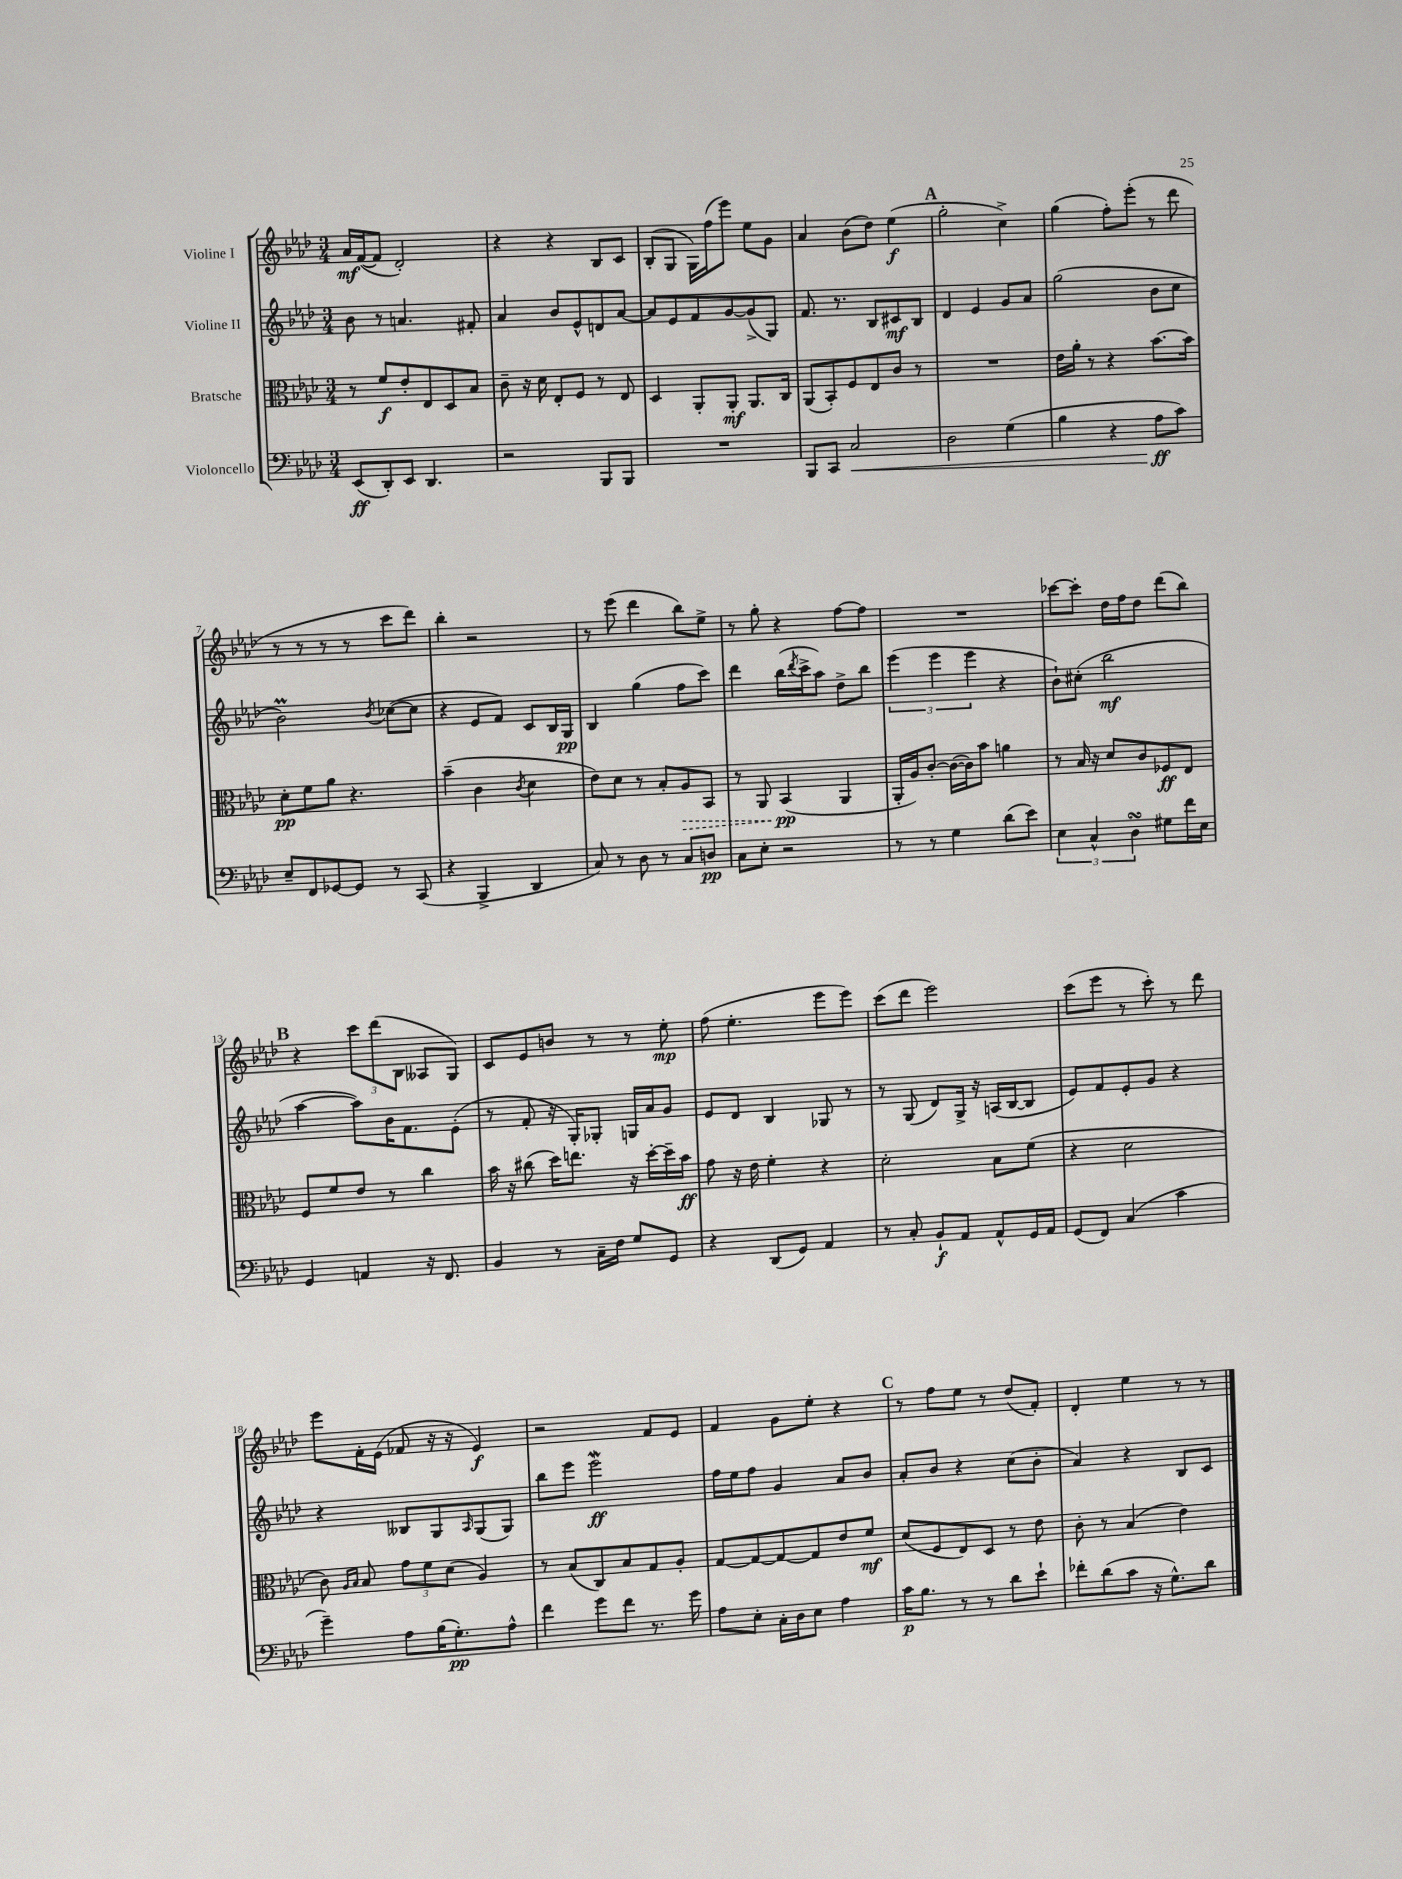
<<
\new StaffGroup <<
\new Staff = "s0" \with { instrumentName = "Violine I" } {
    \clef treble \key aes \major \numericTimeSignature \time 3/4
    aes'16\mf f'16~( f'8 des'2-.) |
    r4 r4 bes8 c'8 |
    bes8-.( g8 g16) f''16( ees'''8) ees''8 g'8 |
    aes'4 bes'8( des''8) ees''4\f( |
    \mark \markup { \bold "A" } g''2-. c''4->) |
    g''4( f''8-.) ees'''8-.( r8 des'''8 |
    r8 r8 r8 r8 c'''8 des'''8) |
    bes''4-. r2 |
    r8 ees'''8( des'''4 bes''8) ees''8-> |
    r8 g''8-. r4 f''8~ f''8 |
    R2. |
    ces'''8~ ces'''8-. des''16 f''16 des''8 des'''8( bes''8) |
    \mark \markup { \bold "B" } r4 \tuplet 3/2 { c'''8 des'''8( bes8 } aeses8 g8) |
    c'8 ees'8 b'8 r8 r8 ees''8-.\mp |
    f''8( ees''4.-. ees'''8 ees'''8) |
    c'''8( des'''8 ees'''2) |
    c'''8( ees'''8 r8 c'''8-.) r8 des'''8 |
    ees'''8 f'16-. ees'16( fes'8 r16 r16 ees'4\f) |
    r2 f'8 ees'8 |
    f'4 g'8 ees''8-. r4 |
    \mark \markup { \bold "C" } r8 f''8 ees''8 r8 des''8( f'8-.) |
    des'4-. ees''4 r8 r8 \bar "|." |
}
\new Staff = "s1" \with { instrumentName = "Violine II" } {
    \clef treble \key aes \major \numericTimeSignature \time 3/4
    bes'8 r8 a'4. fis'8-. |
    aes'4 bes'8 ees'8-^ d'8 aes'8~ |
    aes'8 ees'8 f'8 g'8~ g'8->( g8) |
    f'8. r8. bes8 cis'8\mf bes8 |
    \mark \markup { \bold "A" } des'4 ees'4 g'8 aes'8 |
    g''2( bes'8 c''8 |
    bes'2\prall) \acciaccatura { bes'8 } ces''8~( ces''8 |
    r4 ees'8 f'8) c'8 bes16 g16\pp |
    bes4 g''4( f''8 c'''8) |
    des'''4 bes''16( \acciaccatura { des'''8 } c'''16-> aes''8) des''8-> bes''8 |
    \tuplet 3/2 { ees'''4( ees'''4 ees'''4 } r4 |
    bes'8-!) cis''8-.( bes''2\mf |
    \mark \markup { \bold "B" } aes''4~ aes''8) bes'16 f'8. ees'8-.( |
    r8 f'8-. r16 g16-.) ges8-. g16 aes'16 g'8 |
    ees'8 des'8 bes4 ges8 r8 |
    r8 g8( des'8) g16-> r16 a16( bes16~ bes8 |
    ees'8) f'8 ees'8-. g'8 r4 |
    r4 beses8 g8 \grace { aes16 } g8( g8) |
    bes''8 ees'''8 ees'''2\mordent\ff |
    f''16 ees''16 f''8 g'4 aes'8 bes'8 |
    \mark \markup { \bold "C" } aes'8-. bes'8 r4 c''8( bes'8-. |
    aes'4) r4 bes8 c'8 \bar "|." |
}
\new Staff = "s2" \with { instrumentName = "Bratsche" } {
    \clef alto \key aes \major \numericTimeSignature \time 3/4
    r8 f'8\f ees'8-. ees8 des8 bes8 |
    c'8-- r16 des'16 ees8-. f8 r8 ees8 |
    des4 aes,8-. aes,8-.\mf aes,8. c16 |
    aes,8( bes,8-.) f8 ees8 c'8 r8 |
    \mark \markup { \bold "A" } R2. |
    ees'16 aes'16-. r8 r4 bes'8.~ bes'16 |
    des'8-.\pp f'8 aes'8 r4. |
    bes'4--( c'4 \acciaccatura { c'8 } des'4 |
    ees'8) des'8 r8 bes8-. \once \override Hairpin.style = #'dashed-line aes8\> bes,8 |
    r8 aes,8 bes,4\pp\!( aes,4 |
    aes,16-. aes16) c'8~-. c'16~( c'16) bes'8 a'4 |
    r8 bes16 r16 des'8 c'8 fes8\ff ees8 |
    \mark \markup { \bold "B" } f8 f'8 ees'8 r8 c''4 |
    bes'16 r16 cis''8( des''16) e''8. r16 des''16~-. des''16-- bes'16\ff |
    g'8 r16 ees'16 f'4-. r4 |
    des'2-. bes8 f'8( |
    r4 des'2 |
    c'8) \grace { aes16 bes16 } bes8 \tuplet 3/2 { g'8 f'8 des'8( } aes4) |
    r8 bes8( c8) bes8 g8 aes8-. |
    g8~ g8~ g8~ g8 ees'8 f'8\mf |
    \mark \markup { \bold "C" } des'8( f8 ees8) des8 r8 ees'8 |
    c'8-. r8 bes4( ees'4) \bar "|." |
}
\new Staff = "s3" \with { instrumentName = "Violoncello" } {
    \clef bass \key aes \major \numericTimeSignature \time 3/4
    ees,8\ff( des,8-.) ees,8 des,4. |
    r2 bes,,8 bes,,8 |
    R2. |
    bes,,8 c,8 c2\< |
    \mark \markup { \bold "A" } des2 g4( |
    bes4 r4 aes8\ff\! c'8) |
    ees8-- f,8 ges,8~ ges,8 r8 c,8( |
    r4 bes,,4-> des,4 |
    c8) r8 des8 r8 c8 d8\pp |
    c8 ees8-. r2 |
    r8 r8 g4 des'8( ees'8) |
    \tuplet 3/2 { ees4 c4-^ des4\turn } gis8 f'16 ees16 |
    \mark \markup { \bold "B" } g,4 a,4 r16 f,8. |
    bes,4 r8 c16-- f16 g8 g,8 |
    r4 des,8( g,8) aes,4 |
    r8 c8-. bes,8-!\f aes,8 aes,8-^ g,16 aes,16 |
    g,8( f,8) c4( c'4 |
    g'4--) aes8 bes16( g8.-.\pp) aes8-^ |
    f'4 g'8 f'8 r8. g'16 |
    aes8 ees8-. c16-. des16 ees8 aes4 |
    \mark \markup { \bold "C" } c'16\p bes8. r8 r8 des'8 ees'8-! |
    fes'8-. des'8( c'8 r16 g8.-^) des'8 \bar "|." |
}
>>
>>
